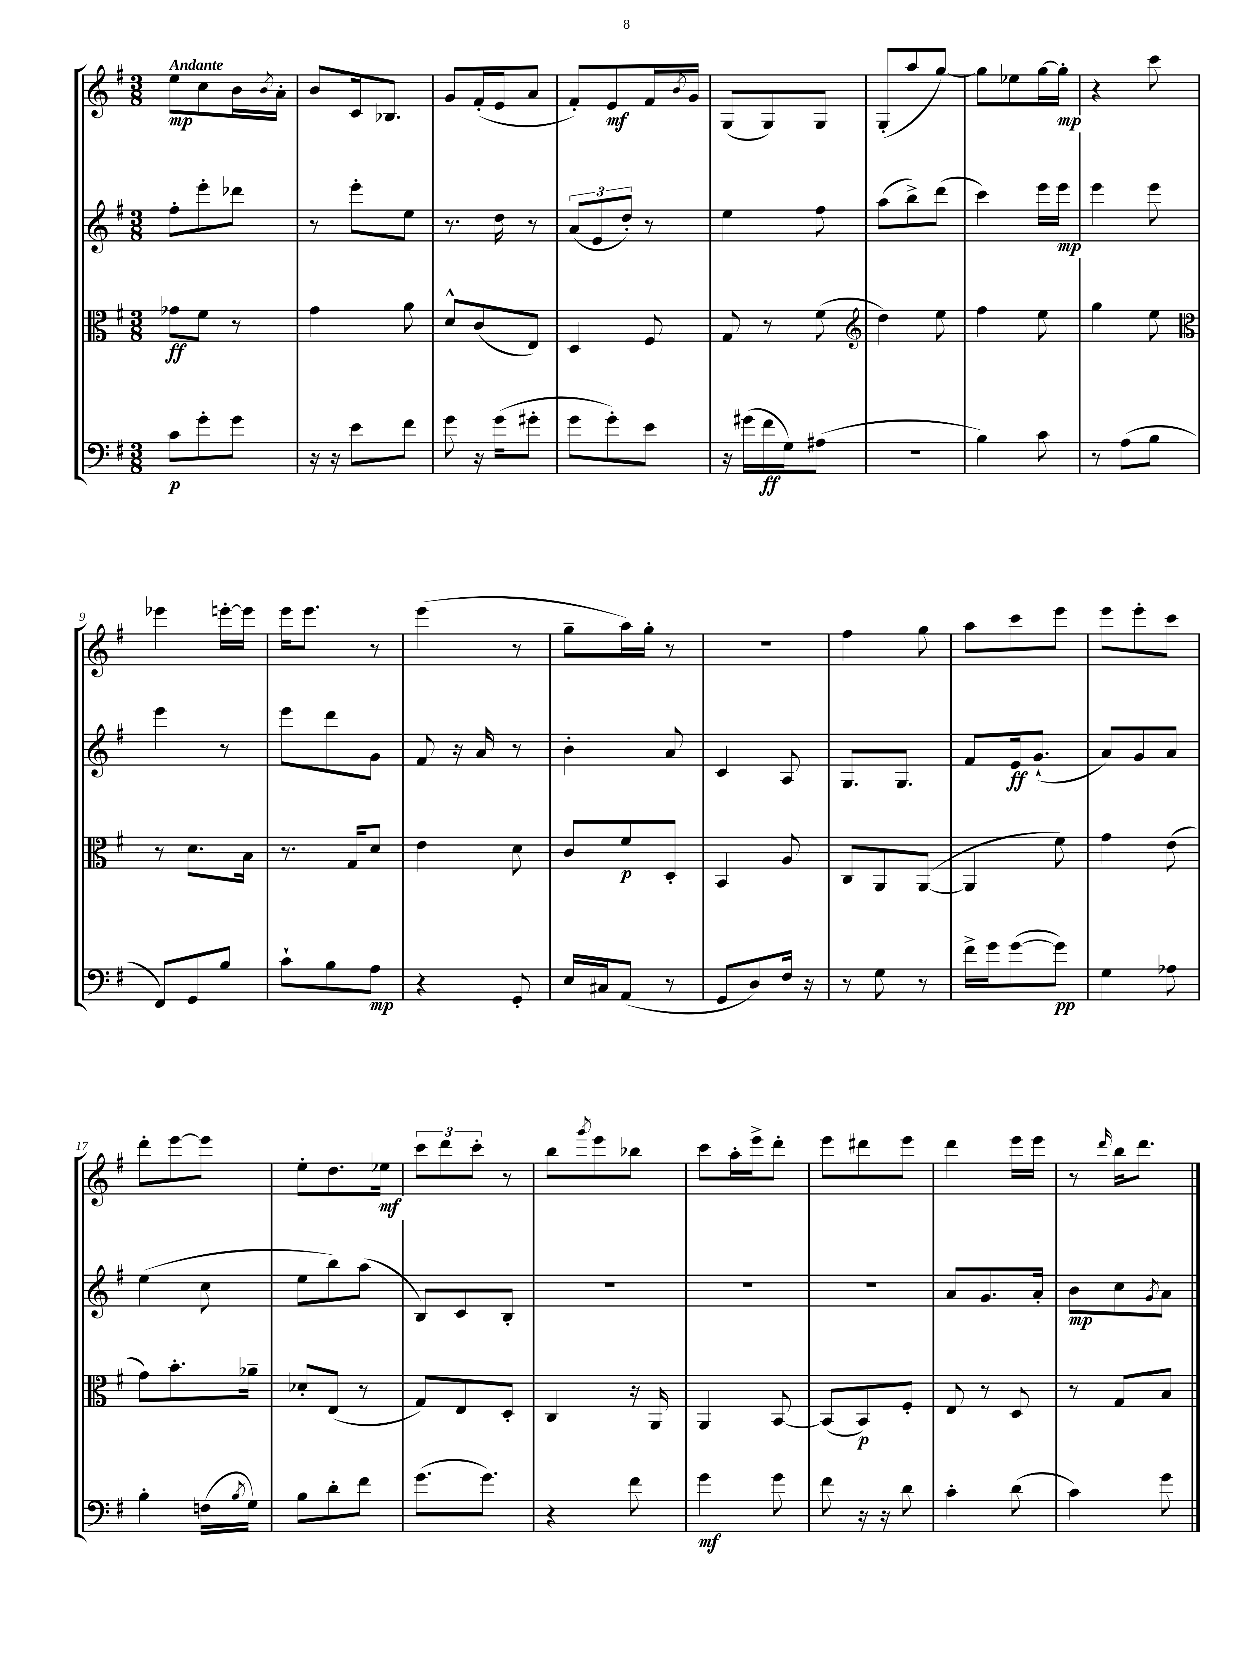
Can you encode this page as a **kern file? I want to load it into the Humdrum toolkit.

**kern	**dynam	**kern	**dynam	**kern	**dynam	**kern	**dynam
*part4	*part4	*part3	*part3	*part2	*part2	*part1	*part1
*staff4	*staff4	*staff3	*staff3	*staff2	*staff2	*staff1	*staff1
*clefF4	*	*clefC3	*	*clefG2	*	*clefG2	*
*k[f#]	*	*k[f#]	*	*k[f#]	*	*k[f#]	*
*M3/8	*	*M3/8	*	*M3/8	*	*M3/8	*
=1	=1	=1	=1	=1	=1	=1	=1
!	!	!	!	!	!	!LO:TX:a:B:t=Andante	!
8c\L	p	8g-X\L	ff	8ff#'\L	.	8ee\L	mp
8g'\	.	8f#\J	.	8eee'\	.	8cc\	.
8g\J	.	8r	.	8ddd-X\J	.	16b\L	.
.	.	.	.	.	.	8qb/	.
.	.	.	.	.	.	16a'\JJ	.
=2	=2	=2	=2	=2	=2	=2	=2
16r	.	4g\	.	8r	.	8b/L	.
16r	.	.	.	.	.	.	.
8e\L	.	.	.	8eee'\L	.	16c/k	.
.	.	.	.	.	.	8.B-X/J	.
8f#\J	.	8a\	.	8ee\J	.	.	.
=3	=3	=3	=3	=3	=3	=3	=3
8g\	.	8d^^/L	.	8.r	.	8g/L	.
16r	.	(8c/	.	.	.	(16f#'/L	.
(16g\KL	.	.	.	16dd\	.	16e/J	.
8g#X'\J	.	8E/J)	.	8r	.	8a/J	.
=4	=4	=4	=4	=4	=4	=4	=4
8g\L	.	4D/	.	(12a/L	.	8f#'/L)	.
.	.	.	.	12e/	.	.	.
8g'\)	.	.	.	.	.	8e/	mf
.	.	.	.	12dd'/J)	.	.	.
8e\J	.	8F#/	.	8r	.	16f#/L	.
.	.	.	.	.	.	8qb/	.
.	.	.	.	.	.	16g/JJ	.
=5	=5	=5	=5	=5	=5	=5	=5
16r	.	8G/	.	4ee\	.	(8G/L	.
(16g#X\LL	.	.	.	.	.	.	.
16f#\	ff	8r	.	.	.	8G/)	.
16G\J)	.	.	.	.	.	.	.
(8A#X\J	.	(8f#\	.	8ff#\	.	8G/J	.
=6	=6	=6	=6	=6	=6	=6	=6
*	*	*clefG2	*	*	*	*	*
4.r	.	4dd\)	.	(8aa\L	.	(8G'/L	.
.	.	.	.	8bb^\)	.	8aa/	.
.	.	8ee\	.	(8ddd\J	.	[8gg/J)	.
=7	=7	=7	=7	=7	=7	=7	=7
4B\)	.	4ff#\	.	4ccc\)	.	8gg\L]	.
.	.	.	.	.	.	8ee-X\	.
8c\	.	8ee\	.	16eee\LL	.	[16gg\L	.
.	.	.	.	16eee\JJ	mp	16gg'\JJ]	mp
=8	=8	=8	=8	=8	=8	=8	=8
8r	.	4gg\	.	4eee\	.	4r	.
(8A\L	.	.	.	.	.	.	.
8B\J	.	8ee\	.	8eee\	.	8ccc\	.
!!LO:LB:g=z
=9	=9	=9	=9	=9	=9	=9	=9
*	*	*clefC3	*	*	*	*	*
8FF#/L)	.	8r	.	4eee\	.	4eee-X\	.
8GG/	.	8.d\L	.	.	.	.	.
8B/J	.	.	.	8r	.	[16eeen'\LL	.
.	.	16B\Jk	.	.	.	16eee\JJ]	.
=10	=10	=10	=10	=10	=10	=10	=10
8c`\L	.	8.r	.	8eee\L	.	16eee\KL	.
.	.	.	.	.	.	8.eee\J	.
8B\	.	.	.	8ddd\	.	.	.
.	.	16G/KL	.	.	.	.	.
8A\J	mp	8d/J	.	8g\J	.	8r	.
=11	=11	=11	=11	=11	=11	=11	=11
4r	.	4e\	.	8f#/	.	(4eee\	.
.	.	.	.	16r	.	.	.
.	.	.	.	16a/	.	.	.
8GG'/	.	8d\	.	8r	.	8r	.
=12	=12	=12	=12	=12	=12	=12	=12
16E/LL	.	8c/L	.	4b'\	.	8gg~\L	.
16C#X/J	.	.	.	.	.	.	.
(8AA/J	.	8f#/	p	.	.	16aa\L)	.
.	.	.	.	.	.	16gg'\JJ	.
8r	.	8D'/J	.	8a/	.	8r	.
=13	=13	=13	=13	=13	=13	=13	=13
8GG/L	.	4BB/	.	4c/	.	4.r	.
8D/)	.	.	.	.	.	.	.
16F#/Jk	.	8A/	.	8A/	.	.	.
16r	.	.	.	.	.	.	.
=14	=14	=14	=14	=14	=14	=14	=14
8r	.	8C/L	.	8.G/L	.	4ff#\	.
8G\	.	8AA/	.	.	.	.	.
.	.	.	.	8.G/J	.	.	.
8r	.	([8AA/J	.	.	.	8gg\	.
=15	=15	=15	=15	=15	=15	=15	=15
16f#^\LL	.	4AA/]	.	8f#/L	.	8aa\L	.
16g\J	.	.	.	.	.	.	.
([8g\	.	.	.	16e/k	ff	8ccc\	.
.	.	.	.	(8.g`/J	.	.	.
8g\J])	pp	8f#\)	.	.	.	8eee\J	.
=16	=16	=16	=16	=16	=16	=16	=16
4G\	.	4g\	.	8a/L)	.	8eee\L	.
.	.	.	.	8g/	.	8eee'\	.
8A-X\	.	(8e\	.	8a/J	.	8ccc\J	.
!!LO:LB:g=z
=17	=17	=17	=17	=17	=17	=17	=17
4B'\	.	8g\L)	.	(4ee\	.	8ddd'\L	.
.	.	8.b'\	.	.	.	[8eee\	.
(16Fn\LL	.	.	.	8cc\	.	8eee\J]	.
8qB/	.	.	.	.	.	.	.
16G\JJ)	.	16a-X~\Jk	.	.	.	.	.
=18	=18	=18	=18	=18	=18	=18	=18
8B\L	.	8d-X'/L	.	8ee\L	.	8ee'\L	.
8d'\	.	(8E/J	.	8bb\)	.	8.dd\	.
8f#\J	.	8r	.	(8aa\J	.	.	.
.	.	.	.	.	.	16ee-X\Jk	mf
=19	=19	=19	=19	=19	=19	=19	=19
(8.g\L	.	8G/L)	.	8B/L)	.	12ccc\L	.
.	.	.	.	.	.	12ddd\	.
.	.	8E/	.	8c/	.	.	.
.	.	.	.	.	.	12ccc'\J	.
8.g\J)	.	.	.	.	.	.	.
.	.	8D'/J	.	8B'/J	.	8r	.
=20	=20	=20	=20	=20	=20	=20	=20
4r	.	4C/	.	4.r	.	8bb\L	.
.	.	.	.	.	.	8qggg/	.
.	.	.	.	.	.	8eee\	.
8f#\	.	16r	.	.	.	8bb-X\J	.
.	.	16AA/	.	.	.	.	.
=21	=21	=21	=21	=21	=21	=21	=21
4g\	mf	4AA/	.	4.r	.	8ccc\L	.
.	.	.	.	.	.	16aa'\L	.
.	.	.	.	.	.	16eee^\J	.
8g\	.	[8BB/	.	.	.	8ddd'\J	.
=22	=22	=22	=22	=22	=22	=22	=22
8f#\	.	(8BB/L]	.	4.r	.	8eee\L	.
16r	.	8BB/)	p	.	.	8ddd#X\	.
16r	.	.	.	.	.	.	.
8d\	.	8F#'/J	.	.	.	8eee\J	.
=23	=23	=23	=23	=23	=23	=23	=23
4c'\	.	8E/	.	8a/L	.	4ddd\	.
.	.	8r	.	8.g/	.	.	.
(8d\	.	8D/	.	.	.	16eee\LL	.
.	.	.	.	16a'/Jk	.	16eee\JJ	.
=24	=24	=24	=24	=24	=24	=24	=24
4c\)	.	8r	.	8b\L	mp	8r	.
.	.	.	.	.	.	16qqddd/	.
.	.	8G/L	.	8cc\	.	16bb\KL	.
.	.	.	.	.	.	8.ddd\J	.
.	.	.	.	8qg/	.	.	.
8g\	.	8B/J	.	8a\J	.	.	.
==	==	==	==	==	==	==	==
*-	*-	*-	*-	*-	*-	*-	*-
